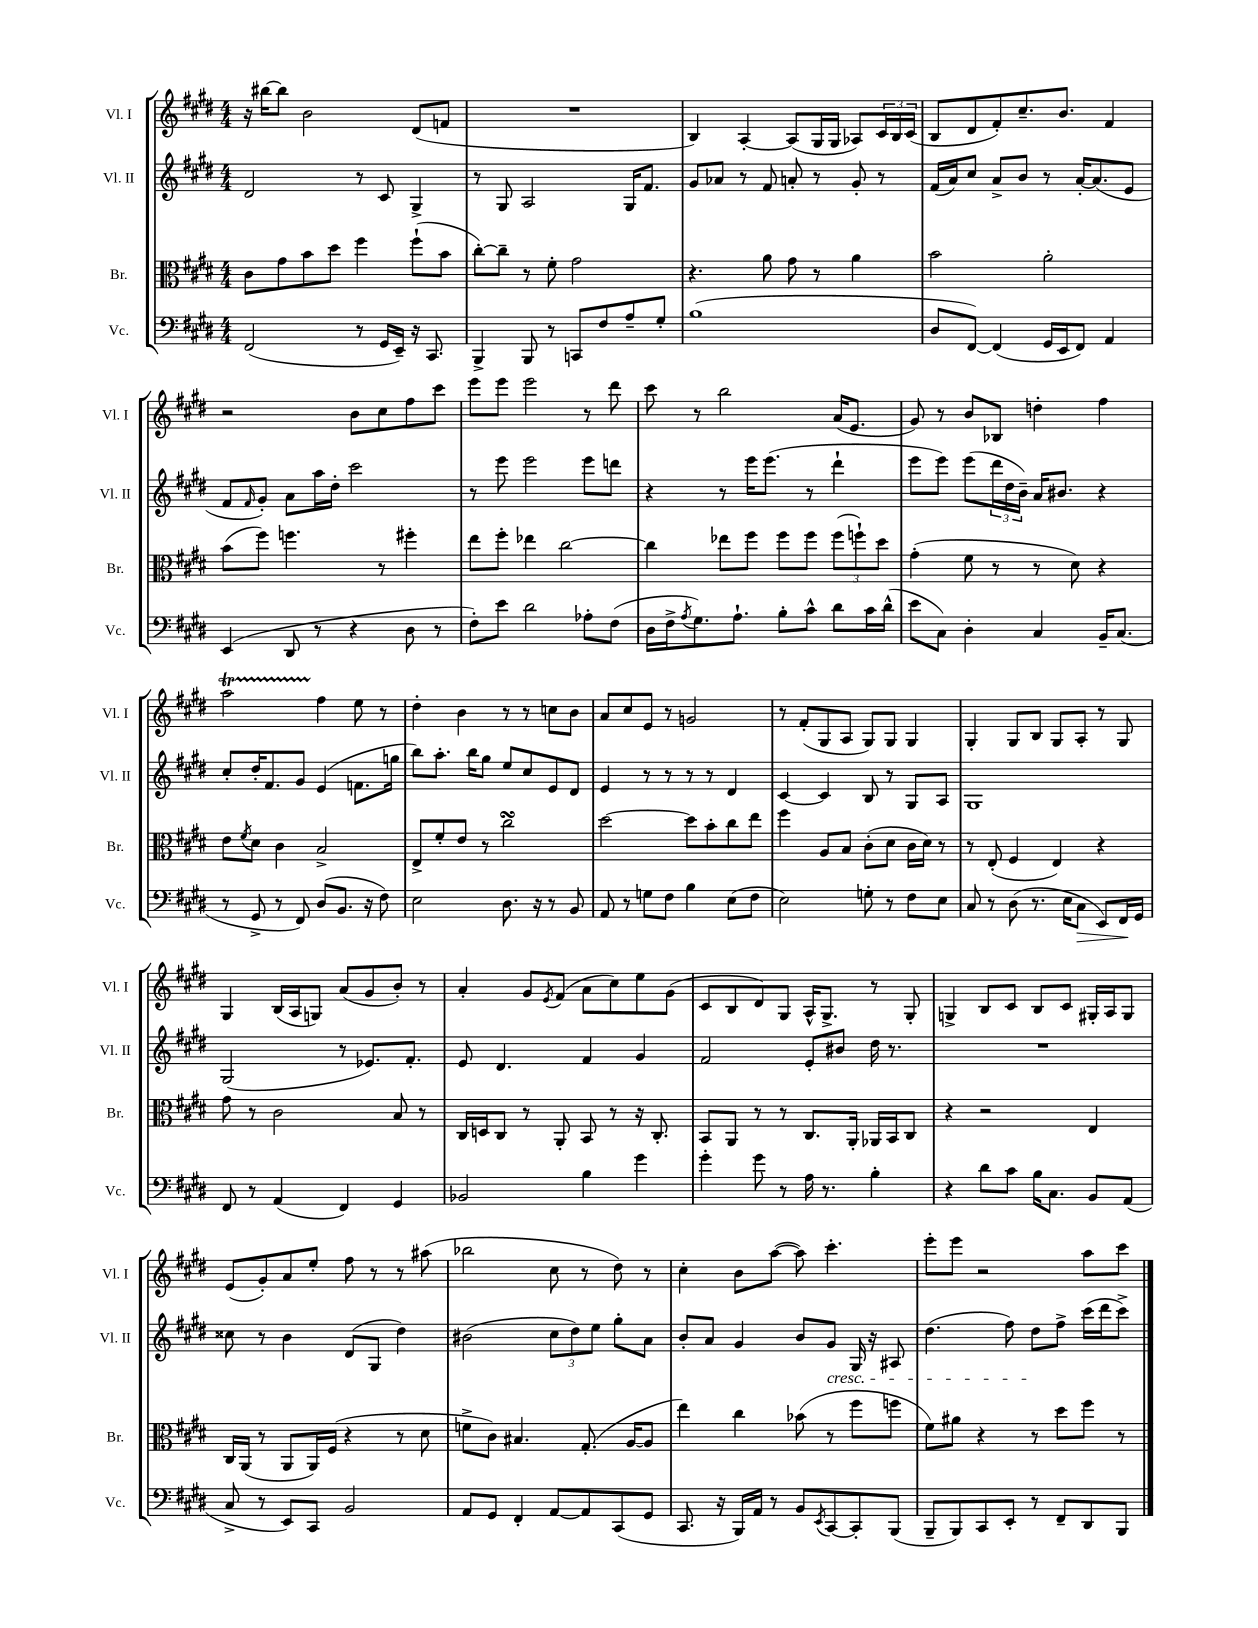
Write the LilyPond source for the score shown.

<<
\new StaffGroup <<
\new Staff = "s0" \with { instrumentName = "Vl. I" shortInstrumentName = "Vl. I" } {
    \clef treble \key e \major \numericTimeSignature \time 4/4
    r16 bis''16~ bis''8 b'2 dis'8( f'8 |
    R1 |
    b4) a4~-. a8( gis16 gis16 aes8) \tuplet 3/2 { cis'16 b16 cis'16( } |
    b8 dis'8 fis'8-.) cis''8.-- b'8. fis'4 |
    r2 b'8 cis''8 fis''8 cis'''8 |
    e'''8 e'''8 e'''2 r8 dis'''8 |
    cis'''8 r8 b''2 a'16( e'8. |
    gis'8) r8 b'8 bes8 d''4-. fis''4 |
    a''2\startTrillSpan fis''4\stopTrillSpan e''8 r8 |
    dis''4-. b'4 r8 r8 c''8 b'8 |
    a'8 cis''8 e'8 r8 g'2 |
    r8 fis'8-.( gis8 a8 gis8) gis8 gis4 |
    gis4-. gis8 b8 gis8 a8-. r8 gis8 |
    gis4 b16( a16 g8) a'8( gis'8 b'8-.) r8 |
    a'4-. gis'8 \acciaccatura { e'8 } fis'8( a'8 cis''8) e''8 gis'8( |
    cis'8 b8 dis'8) gis8 a16-^ gis8.-> r8 gis8-. |
    g4-> b8 cis'8 b8 cis'8 gis16-. a16 gis8 |
    e'8( gis'8-.) a'8 e''8-. fis''8 r8 r8 ais''8( |
    bes''2 cis''8 r8 dis''8) r8 |
    cis''4-. b'8 a''8~( a''8) cis'''4.-. |
    e'''8-. e'''8 r2 a''8 cis'''8 \bar "|." |
}
\new Staff = "s1" \with { instrumentName = "Vl. II" shortInstrumentName = "Vl. II" } {
    \clef treble \key e \major \numericTimeSignature \time 4/4
    dis'2 r8 cis'8 gis4-> |
    r8 gis8 a2 gis16 fis'8. |
    gis'8 aes'8 r8 fis'8 a'8-. r8 gis'8-. r8 |
    fis'16( a'16) cis''8 a'8-> b'8 r8 a'16~-. a'8.( e'8 |
    fis'8 \grace { fis'16 } gis'8-.) a'8 a''16 dis''16-. cis'''2 |
    r8 e'''8 e'''2 e'''8 d'''8 |
    r4 r8 e'''16 e'''8.( r8 dis'''4-! |
    e'''8 e'''8) e'''8( \tuplet 3/2 { dis'''16 dis''16 b'16--) } a'16 bis'8. r4 |
    cis''8-. dis''16-. fis'8. gis'8 e'4( f'8. g''16 |
    b''8) a''8.-. b''16 gis''8 e''8 cis''8 e'8 dis'8 |
    e'4 r8 r8 r8 r8 dis'4 |
    cis'4~ cis'4 b8 r8 gis8 a8 |
    gis1 |
    gis2( r8 ees'8.) fis'8.-. |
    e'8 dis'4. fis'4 gis'4 |
    fis'2 e'8-. bis'8 dis''16 r8. |
    R1 |
    cisis''8 r8 b'4 dis'8( gis8 dis''4) |
    bis'2( \tuplet 3/2 { cis''8 dis''8) e''8 } gis''8-. a'8 |
    b'8-. a'8 gis'4 b'8 gis'8\cresc gis16 r16 ais8 |
    dis''4.( fis''8) dis''8\! fis''8-> cis'''16( dis'''16 cis'''8->) \bar "|." |
}
\new Staff = "s2" \with { instrumentName = "Br." shortInstrumentName = "Br." } {
    \clef alto \key e \major \numericTimeSignature \time 4/4
    cis'8 gis'8 b'8 dis''8 fis''4 fis''8-!( b'8 |
    cis''8~-.) cis''8-- r8 fis'8-. gis'2 |
    r4. a'8 gis'8 r8 a'4 |
    b'2 a'2-. |
    b'8( fis''8) f''4. r8 fis''4-. |
    e''8 fis''8-. ees''4 cis''2~ |
    cis''4 ees''8 fis''8 fis''8 fis''8 \tuplet 3/2 { fis''8( f''8-!) dis''8 } |
    gis'4-.( fis'8 r8 r8 dis'8) r4 |
    e'8 \acciaccatura { fis'8 } dis'8 cis'4 b2-> |
    e8-> fis'8-. e'8 r8 cis''2\turn |
    dis''2~ dis''8 b'8-. cis''8 e''8 |
    fis''4 a8 b8 cis'8-.( dis'8 cis'16 dis'16) r8 |
    r8 e8-.( fis4 e4) r4 |
    gis'8 r8 cis'2 b8 r8 |
    cis16 d16 cis8 r8 a,8-. b,8 r8 r16 cis8.-. |
    b,8 a,8 r8 r8 cis8. a,16-. aes,16 b,16 cis8 |
    r4 r2 e4 |
    cis16 a,16( r8 a,8 a,16) fis16( r4 r8 dis'8 |
    f'8-> cis'8) bis4. gis8.-.( a16~ a8 |
    e''4) cis''4 bes'8( r8 fis''8 f''8 |
    fis'8) ais'8 r4 r8 dis''8 fis''8 r8 \bar "|." |
}
\new Staff = "s3" \with { instrumentName = "Vc." shortInstrumentName = "Vc." } {
    \clef bass \key e \major \numericTimeSignature \time 4/4
    fis,2( r8 gis,16 e,16--) r16 cis,8. |
    b,,4-> b,,8 r8 c,8 fis8 a8-- gis8-. |
    b1( |
    dis8 fis,8~) fis,4( gis,16 e,16 fis,8) a,4 |
    e,4( dis,8 r8 r4 dis8 r8 |
    fis8-.) e'8 dis'2 aes8-. fis8( |
    dis16 fis16-> \acciaccatura { a8 } gis8.) a8.-! b8-. cis'8-^ dis'8 cis'16 dis'16-^( |
    e'8 cis8) dis4-. cis4 b,16-- cis8.( |
    r8 gis,8-> r8 fis,8) dis8( b,8. r16 fis8) |
    e2 dis8. r16 r8 b,8 |
    a,8 r8 g8 fis8 b4 e8( fis8 |
    e2) g8-. r8 fis8 e8 |
    cis8 r8 dis8( r8. e16 cis8\> e,8) fis,16\! gis,16 |
    fis,8 r8 a,4( fis,4) gis,4 |
    bes,2 b4 gis'4 |
    gis'4-. gis'8 r8 a16 r8. b4-. |
    r4 dis'8 cis'8 b16 cis8. b,8 a,8( |
    cis8-> r8 e,8) cis,8 b,2 |
    a,8 gis,8 fis,4-. a,8~ a,8 cis,8( gis,8 |
    cis,8. r16 b,,16) a,16 r8 b,8 \acciaccatura { e,8 } cis,8~ cis,8-. b,,8( |
    b,,8-- b,,8) cis,8 e,8-. r8 fis,8-- dis,8 b,,8 \bar "|." |
}
>>
>>
\layout { \context { \Score \remove "Bar_number_engraver" } }
